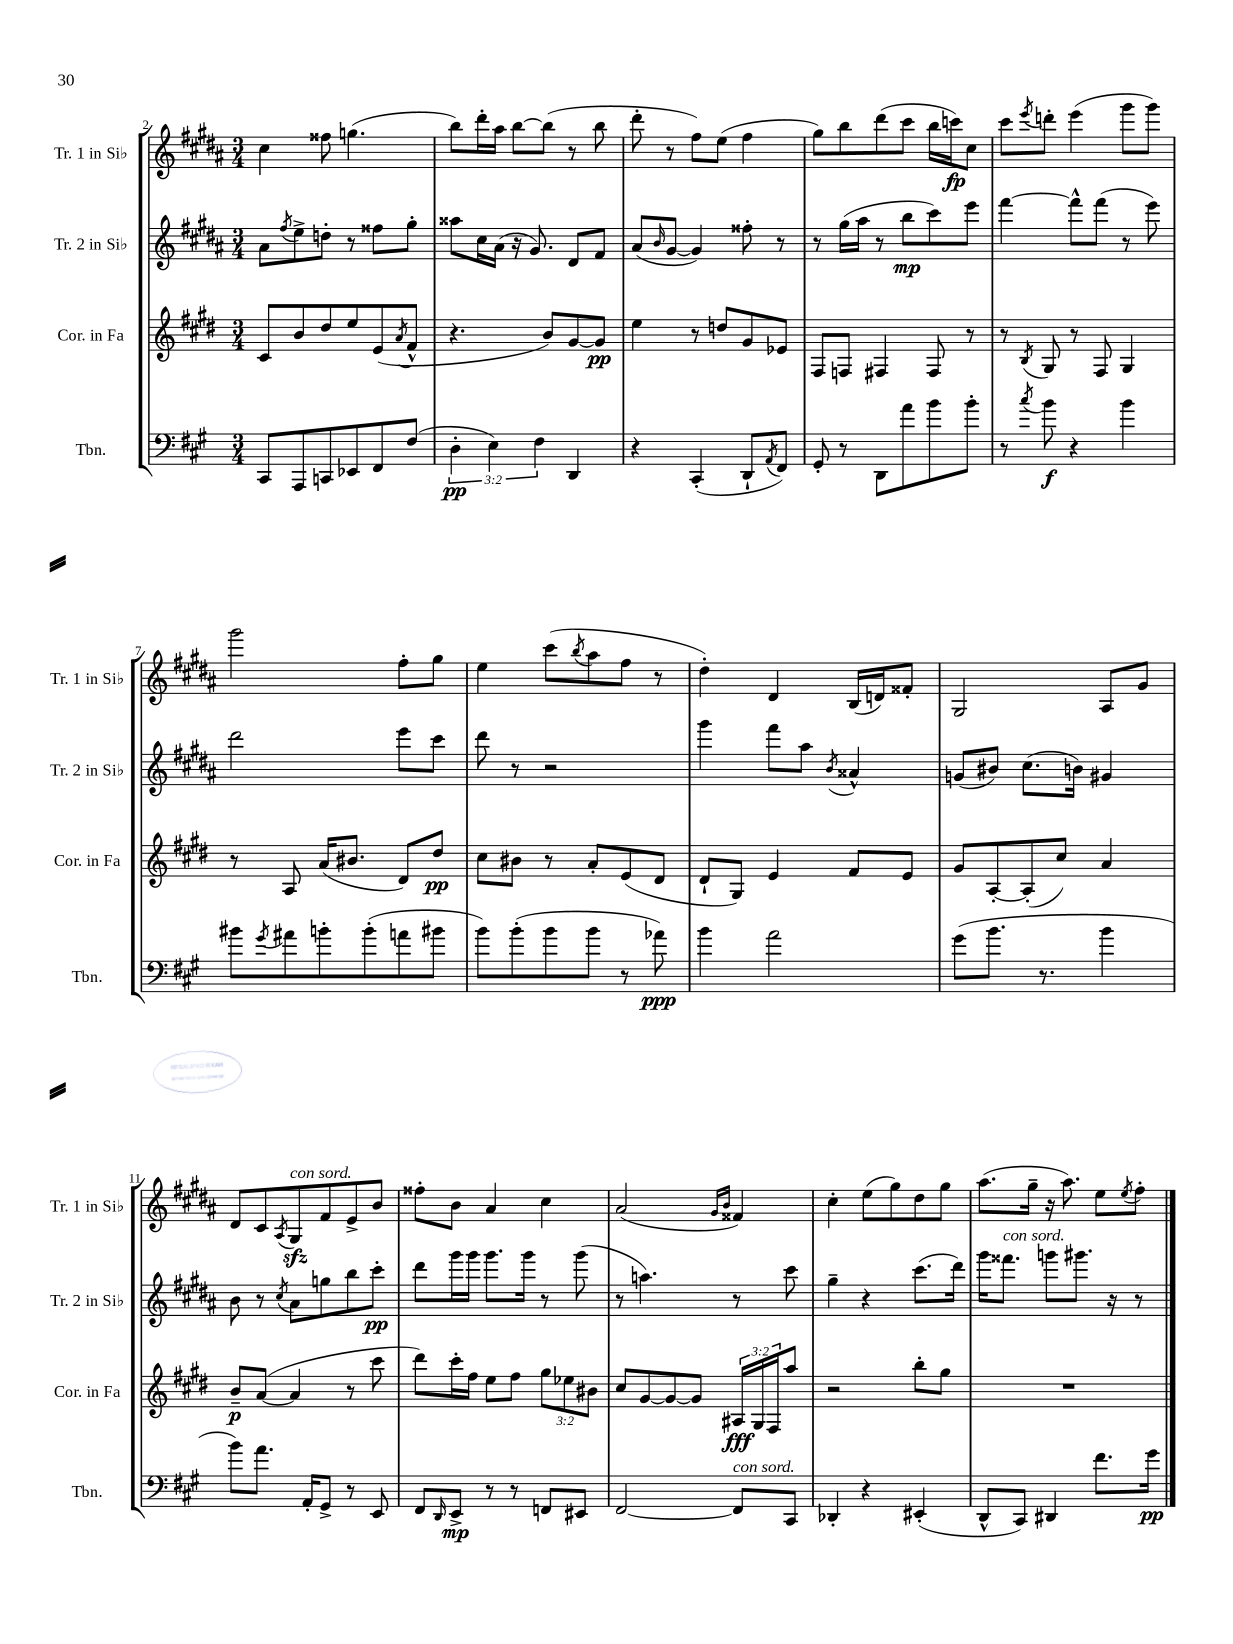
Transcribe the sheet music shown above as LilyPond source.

<<
\new StaffGroup <<
\new Staff = "s0" \with { instrumentName = "Tr. 1 in Sib" shortInstrumentName = "Tr. 1 in Sib" } {
    \clef treble \key b \major \numericTimeSignature \time 3/4
    cis''4 fisis''8 g''4.( |
    b''8) dis'''16-. ais''16 b''8~ b''8( r8 b''8 |
    dis'''8-. r8 fis''8) e''8( fis''4 |
    gis''8) b''8 dis'''8( cis'''8 b''16 c'''16\fp) cis''8 |
    cis'''8 \acciaccatura { e'''8 } d'''8-. e'''4( gis'''8 gis'''8) |
    gis'''2 fis''8-. gis''8 |
    e''4 cis'''8( \acciaccatura { b''8 } ais''8 fis''8 r8 |
    dis''4-.) dis'4 b16( d'16) fisis'8-. |
    gis2 ais8 gis'8 |
    dis'8 cis'8 \acciaccatura { ais8 } gis8\sfz^\markup { \italic "con sord." } fis'8 e'8-> b'8 |
    fisis''8-. b'8 ais'4 cis''4 |
    ais'2( \grace { gis'16 b'16 } fisis'4) |
    cis''4-. e''8( gis''8) dis''8 gis''8 |
    ais''8.( gis''16-- r16 ais''8.) e''8 \acciaccatura { e''8 } fis''8-. \bar "|." |
}
\new Staff = "s1" \with { instrumentName = "Tr. 2 in Sib" shortInstrumentName = "Tr. 2 in Sib" } {
    \clef treble \key b \major \numericTimeSignature \time 3/4
    ais'8 \acciaccatura { fis''8 } e''8-> d''8-. r8 fisis''8 gis''8-. |
    aisis''8 cis''16 ais'16( r16 gis'8.) dis'8 fis'8 |
    ais'8( \grace { b'16 } gis'8~ gis'4) fisis''8-. r8 |
    r8 gis''16( ais''16 r8 b''8\mp cis'''8) e'''8 |
    fis'''4~ fis'''8-^ fis'''8( r8 e'''8) |
    dis'''2 e'''8 cis'''8 |
    dis'''8 r8 r2 |
    gis'''4 fis'''8 ais''8 \acciaccatura { b'8 } aisis'4-^ |
    g'8( bis'8) cis''8.( b'16) gis'4 |
    b'8 r8 \acciaccatura { cis''8 } ais'8 g''8 b''8 cis'''8-.\pp |
    dis'''8 gis'''16 gis'''16 gis'''8. gis'''16 r8 gis'''8( |
    r8 a''4.) r8 cis'''8 |
    gis''4-- r4 cis'''8.( dis'''16) |
    gis'''16 fisis'''8.^\markup { \italic "con sord." } g'''8 gis'''8. r16 r8 \bar "|." |
}
\new Staff = "s2" \with { instrumentName = "Cor. in Fa" shortInstrumentName = "Cor. in Fa" } {
    \clef treble \key e \major \numericTimeSignature \time 3/4 \override Staff.TupletNumber.text = #tuplet-number::calc-fraction-text
    cis'8 b'8 dis''8 e''8 e'8( \acciaccatura { a'8 } fis'8-^ |
    r4. b'8) gis'8~ gis'8\pp |
    e''4 r8 d''8 gis'8 ees'8 |
    fis8 f8 fis4 fis8 r8 |
    r8 \acciaccatura { b8 } gis8 r8 fis8 gis4 |
    r8 a8 a'16( bis'8. dis'8) dis''8\pp |
    cis''8 bis'8 r8 a'8-. e'8( dis'8 |
    dis'8-! gis8) e'4 fis'8 e'8 |
    gis'8 a8~-. a8-.( cis''8) a'4 |
    b'8--\p a'8~( a'4 r8 cis'''8 |
    dis'''8) cis'''16-. fis''16 e''8 fis''8 \tuplet 3/2 { gis''8 ees''8 bis'8 } |
    cis''8 gis'8~ gis'8~ gis'8 \tuplet 3/2 { ais16\fff gis16 fis16 } a''8 |
    r2 b''8-. gis''8 |
    R2. \bar "|." |
}
\new Staff = "s3" \with { instrumentName = "Tbn." shortInstrumentName = "Tbn." } {
    \clef bass \key a \major \numericTimeSignature \time 3/4 \override Staff.TupletNumber.text = #tuplet-number::calc-fraction-text
    cis,8 a,,8 c,8 ees,8 fis,8 fis8( |
    \tuplet 3/2 { d4-.\pp e4) fis4 } d,4 |
    r4 cis,4-.( d,8-! \acciaccatura { a,8 } fis,8) |
    gis,8-. r8 d,8 a'8 b'8 b'8-. |
    r8 \acciaccatura { cis''8 } b'8\f r4 b'4 |
    bis'8 \acciaccatura { gis'8 } ais'8 b'8-. b'8-.( a'8 bis'8 |
    b'8) b'8-.( b'8 b'8 r8 aes'8\ppp) |
    b'4 a'2 |
    gis'8( b'8. r8. b'4 |
    b'8) a'8. a,16-. gis,8-> r8 e,8 |
    fis,8 \grace { d,16 } e,8->\mp r8 r8 f,8 eis,8 |
    fis,2~ fis,8^\markup { \italic "con sord." } cis,8 |
    des,4-. r4 eis,4-.( |
    d,8-^ cis,8) dis,4 fis'8. gis'16\pp \bar "|." |
}
>>
>>
\layout { \context { \Score currentBarNumber = #2 } }
